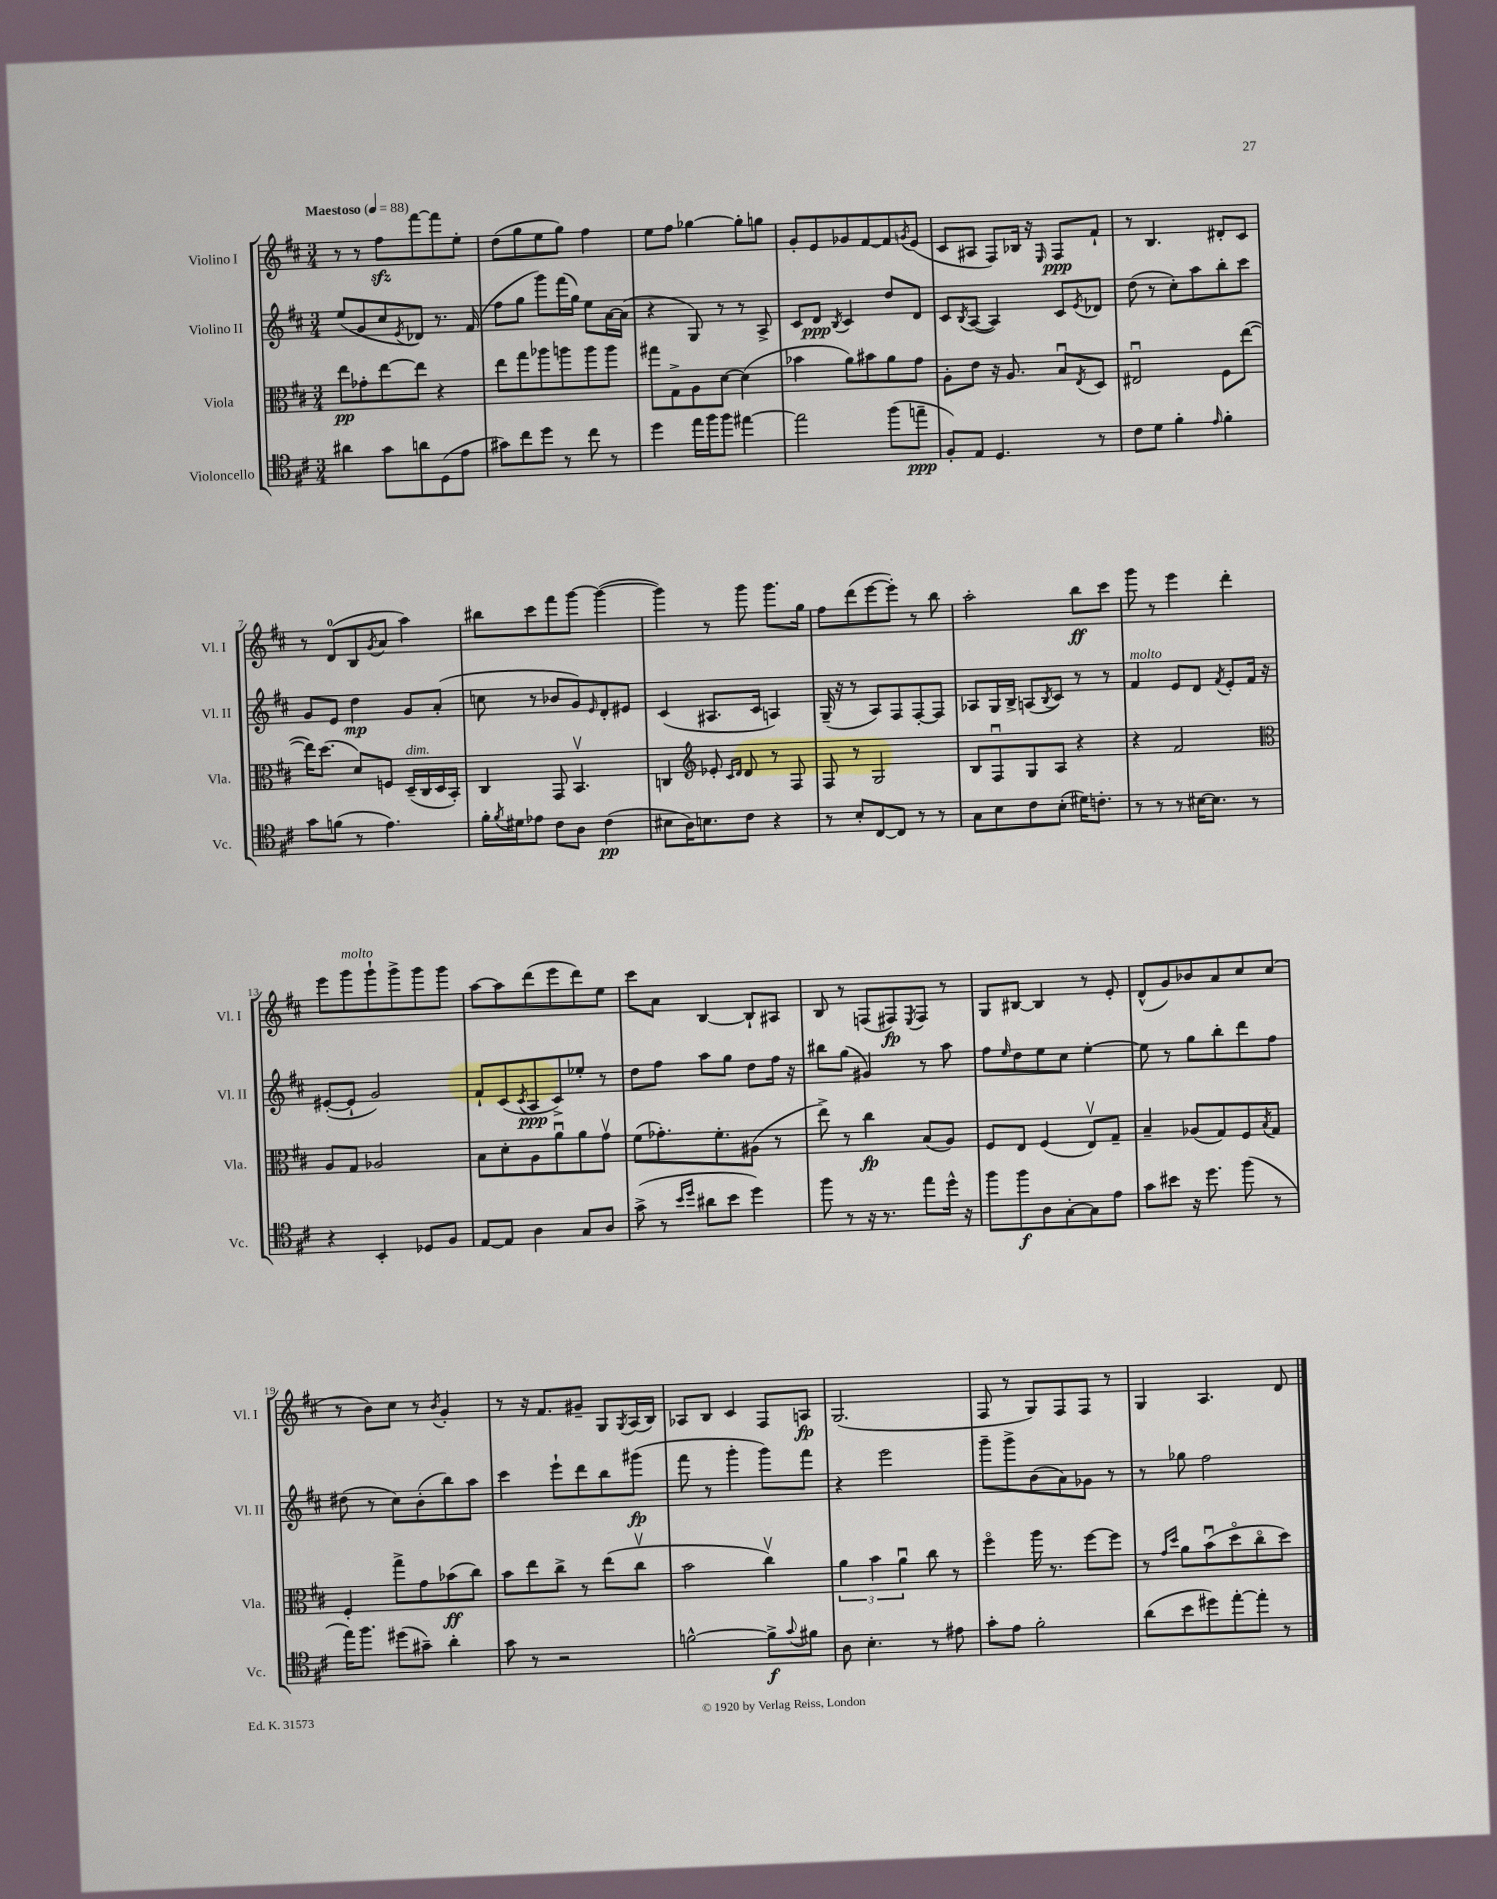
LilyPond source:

<<
\new StaffGroup <<
\new Staff = "s0" \with { instrumentName = "Violino I" shortInstrumentName = "Vl. I" } {
    \clef treble \key d \major \numericTimeSignature \time 3/4 \tempo "Maestoso" 4 = 88
    r8 r8 fis''8\sfz fis'''8~ fis'''8 e''8-. |
    d''8( g''8 e''8 g''8) fis''4 |
    e''8 fis''8 ges''4~ ges''8-. g''8 |
    g'8-. e'8 ges'8 fis'8~ fis'8 \acciaccatura { g'8 } e'8( |
    cis'8 ais8 fis8) bes16 r16 \grace { e16 } fis8\ppp fis'8-! |
    r8 b4. dis'8-. cis'8 |
    r8 d'8-0( b8 \acciaccatura { g'8 } a'8 a''4) |
    bis''8 cis'''8 fis'''8 g'''8~ g'''4~( |
    g'''4) r8 g'''8 g'''8. g''16 |
    fis''8 d'''8( e'''8~ e'''8-.) r8 b''8 |
    a''2-. b''8\ff cis'''8 |
    g'''8 r8 e'''4 d'''4-. |
    e'''8 g'''8^\markup { \italic "molto" } g'''8-! g'''8-> g'''8 g'''8 |
    a''8~ a''8 d'''8( e'''8 d'''8) e''8 |
    cis'''8 a'8 b4~ b8-! ais8 |
    b8 r8 f8( fis8\fp) \acciaccatura { e8 } fis8 r8 |
    g8 bis8~ bis4 r8 e'8-. |
    d'8-^( g'8) bes'8 a'8 cis''8 cis''8( |
    r8 b'8) cis''8 r8 \acciaccatura { b'8 } g'4-. |
    r8 r16 fis'8. gis'8-- g8 \acciaccatura { g8 } a16( b16) |
    aes8 b8 cis'4 fis8 a8\fp |
    g2.( |
    fis8 r8 g8) fis8 fis8 r8 |
    g4 a4. d'8 \bar "|." |
}
\new Staff = "s1" \with { instrumentName = "Violino II" shortInstrumentName = "Vl. II" } {
    \clef treble \key d \major \numericTimeSignature \time 3/4
    e''8( g'8 cis''8 \acciaccatura { e'8 } des'8) r8. fis'16( |
    fis''8 g''8 g'''8) fis'''16( g''16) e''8 a'16~ a'16( |
    r4 g8) r8 r8 a8-> |
    cis'8 d'8\ppp \acciaccatura { b8 } cis'4 d''8 d'8 |
    cis'8 \acciaccatura { b8 } a8~( a4) cis'8 \acciaccatura { e'8 } des'8 |
    d''8( r8 cis''8-.) a''8 b''8-. cis'''8 |
    g'8 e'8 d''4\mp g'8 a'8-.( |
    c''8 r8 bes'8 g'8) \grace { e'16 } d'8-. eis'8 |
    cis'4( ais8. cis'16 a4) |
    g16--( r16 r8 a8) fis8 fis8~-. fis8 |
    aes8 g16 b16-> a8( \acciaccatura { b8 } cis'8) r8 r8 |
    fis'4^\markup { \italic "molto" } e'8 d'8 \acciaccatura { fis'8 } e'8-. fis'16 r16 |
    eis'8~-.( eis'8-! g'2) |
    fis'8-! cis'8( \acciaccatura { cis'8 } a8\ppp cis'8->) ees''8-. r8 |
    d''8 fis''8 a''8 g''8 d''8 fis''16 r16 |
    bis''8 g''8( gis'4) r8 a''8 |
    fis''8 \grace { e''16 } d''8 e''8 cis''8 e''4~-. |
    e''8 r8 g''8 b''8-. d'''8 fis''8 |
    dis''8( r8 cis''8) b'8-.( b''8) a''8 |
    cis'''4 e'''8-! d'''8 b''8 gis'''8\fp( |
    fis'''8 r8 g'''4-. g'''8) fis'''8 |
    r4 e'''2 |
    g'''8-- g'''8-> b'8( a'8) ges'8 r8 |
    r8 ges''8 fis''2 \bar "|." |
}
\new Staff = "s2" \with { instrumentName = "Viola" shortInstrumentName = "Vla." } {
    \clef alto \key d \major \numericTimeSignature \time 3/4
    e''8\pp ges'8-. e''8~ e''8 r4 |
    e''8 g''8 aes''8 a''8 a''8 a''8 |
    gis''8 g8-> a8 d'8~ d'4( |
    bes'4 a'8) bis'8 a'8 g'8 |
    a8-. e'8 r16 a8. b8\downbow \acciaccatura { e8 } d8 |
    eis2\downbow fis8 e''8~( |
    e''16) d''8.( d'8) f8 d16--^\markup { \italic "dim." }( cis16 d16 b,16-.) |
    cis4 g,8 b,4.\upbow |
    c4 \clef treble ees'8-. \grace { cis'16 d'16 } d'8 r8 fis8 |
    fis8 r8 g2 |
    b8 fis8\downbow g8 a8 r4 |
    r4 fis'2 |
    \clef alto a8 g8 aes2 |
    b8 d'8-. a8 a'8\downbow a'8 g'8\upbow |
    fis'8( ges'8.-.) fis'8.-. ais8( r8 |
    e''8->) r8 cis''4\fp b8( a8) |
    fis8 e8 fis4( e8\upbow) g8-- |
    b4-- aes8( g8) fis8 \acciaccatura { b8 } g8 |
    fis4-. g''8-> g'8 bes'8\ff( cis''8) |
    b'8 e''8 cis''8-> r8 e''8( cis''8\upbow |
    b'2 cis''4\upbow) |
    \tuplet 3/2 { a'4 b'4 a'4\downbow } cis''8 r8 |
    fis''4\flageolet a''16 r8. fis''8~ fis''8 |
    r8 \grace { g'16 d''16 } a'8 b'8\downbow( d''8\flageolet cis''8\flageolet d''8) \bar "|." |
}
\new Staff = "s3" \with { instrumentName = "Violoncello" shortInstrumentName = "Vc." } {
    \clef tenor \key d \major \numericTimeSignature \time 3/4
    ais'4 g'8 a'8 d8( e'8 |
    gis'8) cis''8 d''8 r8 cis''8 r8 |
    d''4 e''16 fis''16 fis''8 eis''4~ |
    eis''2 fis''8( e''8--\ppp |
    fis8-.) e8 d4. r8 |
    cis'8 d'8 fis'4-. \grace { e'16 } fis'4-. |
    g'8 f'8( r8 e'4.) |
    fis'16-. \acciaccatura { fis'8 } dis'16 ees'8 cis'8 a8 cis'4\pp( |
    bis8 a16) b8. cis'8 r4 |
    r8 b8-. cis8~ cis8 r8 r8 |
    g8 b8 cis'8 b8-.( dis'16) c'8.-. |
    r8 r8 r8 bis16~ bis8. r8 |
    r4 b,4-. des8 fis8 |
    e8~ e8 a4 g8 a8 |
    g'8->( r8 \grace { b'16 d''16 } ais'8 b'8 d''4) |
    fis''8 r8 r16 r8. e''8 d''16-^ r16 |
    fis''8 fis''8\f a8 g8~-. g8 e'8 |
    g'8 bis'8 r16 d''8. fis''8( r8 |
    e''16) fis''8. dis''8( gis'8--) a'4-. |
    g'8 r8 r2 |
    f'2~-^ f'8->\f \appoggiatura { g'8 } fis'8 |
    a8 b4.-. r8 eis'8 |
    g'8-. e'8 fis'2-. |
    a'8( b'8 dis''8) e''8~-. e''8-. r8 \bar "|." |
}
>>
>>
